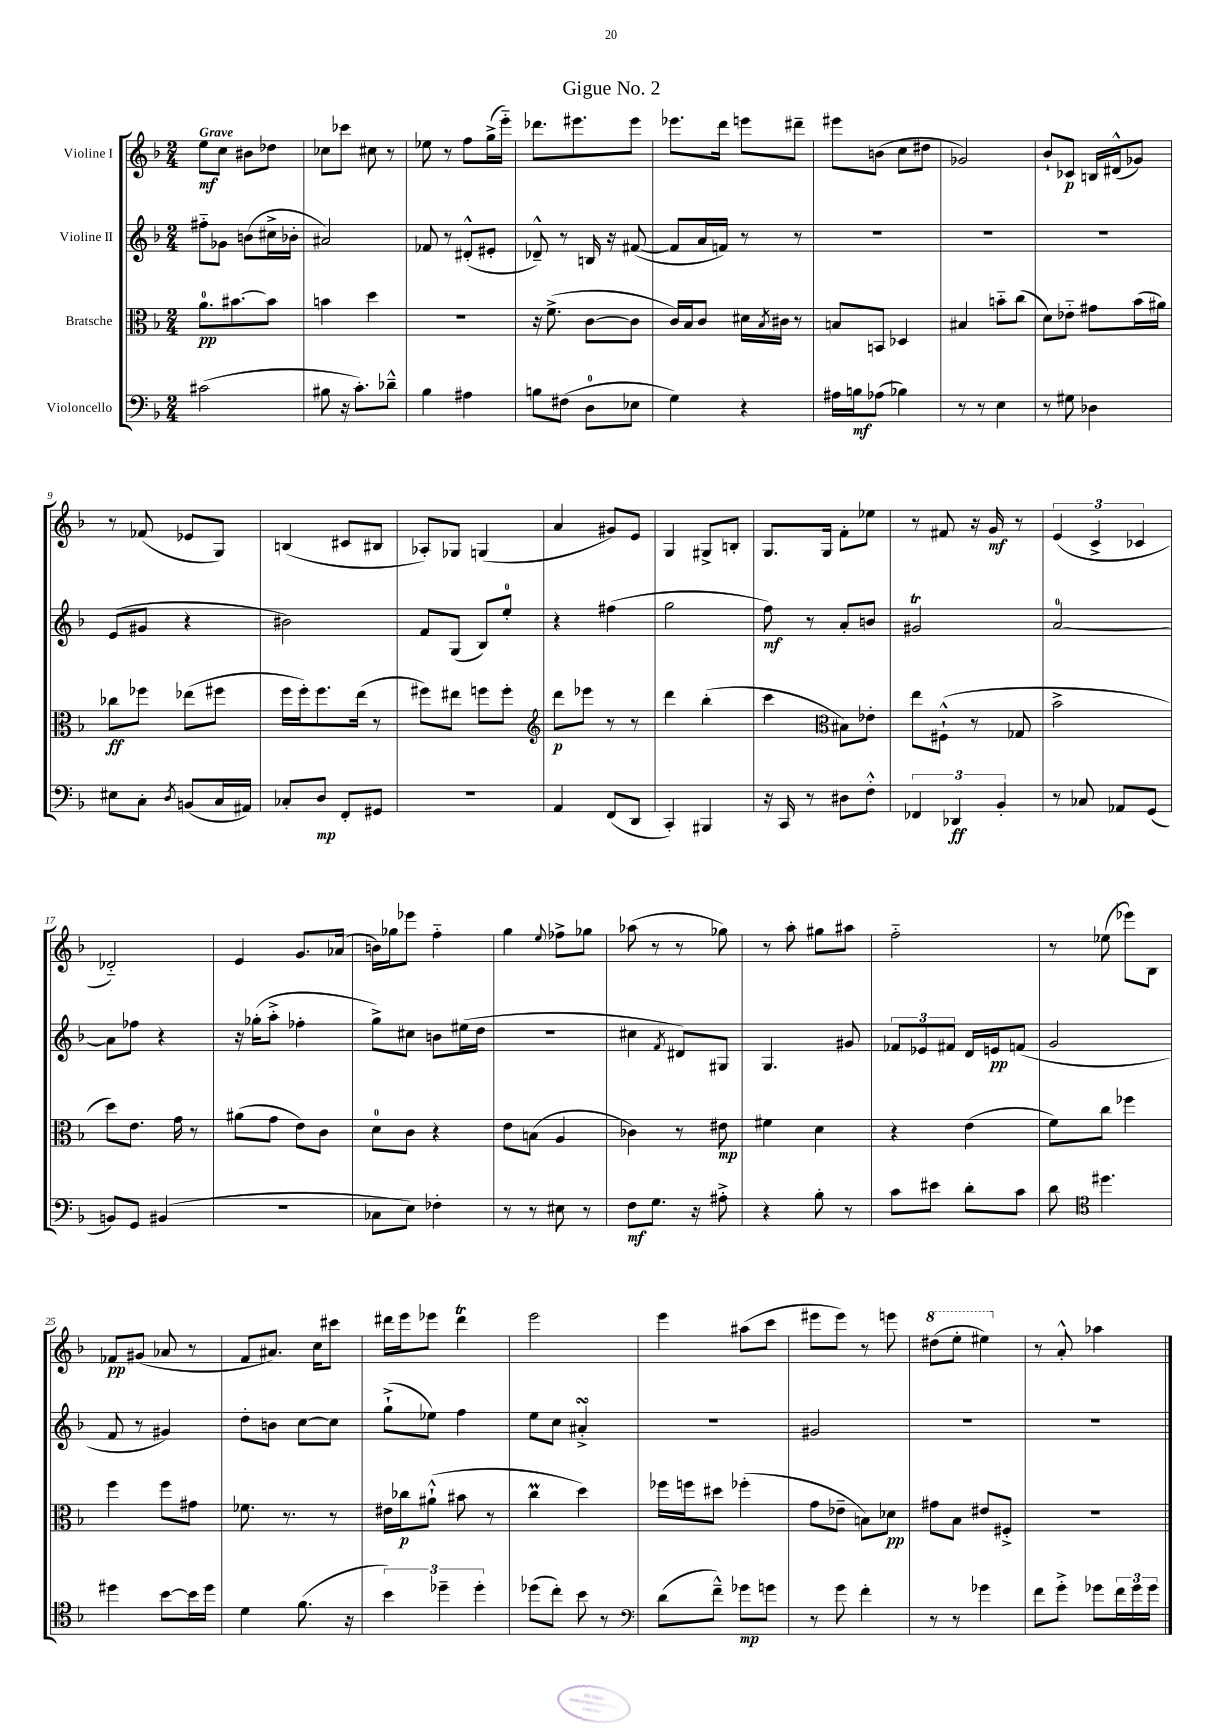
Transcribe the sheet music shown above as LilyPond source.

\header { title = "Gigue No. 2" }
<<
\new StaffGroup <<
\new Staff = "s0" \with { instrumentName = "Violine I" } {
    \clef treble \key f \major \numericTimeSignature \time 2/4 \tempo "Grave"
    e''8\mf c''8 bis'8 des''8 |
    ces''8 ces'''8 cis''8 r8 |
    ees''8 r8 f''8 g''16->( e'''16-_) |
    des'''8. eis'''8. eis'''8 |
    ees'''8. d'''16 e'''8 dis'''8-- |
    eis'''8 b'8( c''8 dis''8 |
    ges'2) |
    bes'8-! ces'8\p b16 dis'16-^( ges'8) |
    r8 fes'8( ees'8 g8) |
    b4( cis'8 bis8 |
    aes8-.) ges8 g4( |
    a'4 gis'8) e'8 |
    g4 gis8-> b8-. |
    g8. g16 f'8-. ees''8 |
    r8 fis'8 r16 g'16\mf r8 |
    \tuplet 3/2 { e'4( c'4-> ces'4 } |
    des'2-_) |
    e'4 g'8. aes'16( |
    b'16) ges''16 ees'''8 f''4-_ |
    g''4 \appoggiatura { e''8 } fes''8-> ges''8 |
    aes''8( r8 r8 ges''8) |
    r8 a''8-. gis''8 ais''8 |
    f''2-_ |
    r8 ees''8( ees'''8) bes8 |
    fes'8\pp gis'8( aes'8 r8 |
    f'8 ais'8.) c''16 cis'''8 |
    dis'''16 e'''16 ees'''8 dis'''4\trill |
    e'''2 |
    e'''4 ais''8( c'''8 |
    eis'''8 eis'''8) r8 e'''8 |
    \ottava #1 dis'''8( e'''8-. eis'''4) \ottava #0 |
    r8 a'8-.-^ aes''4 \bar "|." |
}
\new Staff = "s1" \with { instrumentName = "Violine II" } {
    \clef treble \key f \major \numericTimeSignature \time 2/4
    fis''8-_ ges'8 b'8( cis''16-> bes'16-. |
    ais'2) |
    fes'8 r8 dis'8-.-^( eis'8-. |
    des'8---^) r8 b16 r16 fis'8~( |
    fis'8 a'16 f'16) r8 r8 |
    R2 |
    R2 |
    R2 |
    e'8( gis'8 r4 |
    bis'2) |
    f'8 g8( bes8) e''8-0-. |
    r4 fis''4( |
    g''2 |
    f''8\mf) r8 a'8-. b'8 |
    gis'2\trill |
    a'2-0~ |
    a'8 fes''8 r4 |
    r16 ges''16-.( a''8-.-> fes''4-. |
    g''8->) cis''8 b'8 eis''16( d''16 |
    r2 |
    cis''4 \acciaccatura { f'8 } dis'8) gis8 |
    g4. gis'8 |
    \tuplet 3/2 { fes'8 ees'8 fis'8 } d'16 e'16\pp f'8( |
    g'2 |
    f'8 r8 gis'4) |
    d''8-. b'8 c''8~ c''8 |
    g''8-!->( ees''8) f''4 |
    e''8 c''8 ais'4-.->\turn |
    R2 |
    gis'2 |
    R2 |
    R2 \bar "|." |
}
\new Staff = "s2" \with { instrumentName = "Bratsche" } {
    \clef alto \key f \major \numericTimeSignature \time 2/4
    a'8.-0\pp bis'8.~ bis'8 |
    b'4 d''4 |
    r2 |
    r16 f'8.->( c'8~ c'8 |
    c'16) bes16 c'8 dis'16 \acciaccatura { bes8 } cis'16 r8 |
    b8 b,8 des4 |
    bis4 b'8-_ c''8( |
    d'8) ees'8-_ gis'8 bes'16( ais'16) |
    ces''8\ff fes''8 ees''8( fis''8 |
    f''16 f''16-.) f''8. e''16( r8 |
    fis''8) eis''8 f''8 f''8-. |
    \clef treble d'''8\p ees'''8 r8 r8 |
    d'''4 bes''4-.( |
    c'''4 \clef alto bis8) ees'8-. |
    e''8 fis8-!-^( r8 ges8 |
    bes'2-> |
    d''8) e'8. g'16 r8 |
    ais'8( g'8 e'8) c'8 |
    d'8-0 c'8 r4 |
    e'8 b8( a4 |
    ces'4) r8 eis'8\mp |
    fis'4 d'4 |
    r4 e'4( |
    f'8) c''8 fes''4 |
    f''4 f''8 gis'8 |
    fes'8. r8. r8 |
    eis'16 ces''16\p ais'8-!-^( bis'8 r8 |
    c''4\prall d''4) |
    fes''16 f''16 dis''8 fes''4-.( |
    g'8 ees'8-- b8) des'8\pp |
    gis'8 bes8 eis'8 fis8-.-> |
    R2 \bar "|." |
}
\new Staff = "s3" \with { instrumentName = "Violoncello" } {
    \clef bass \key f \major \numericTimeSignature \time 2/4
    cis'2( |
    bis8 r16 c'8.-.) des'8---^ |
    bes4 ais4 |
    b8 fis8( d8-0 ees8 |
    g4) r4 |
    ais16 b16\mf aes8( bes4) |
    r8 r8 e4 |
    r8 gis8 des4 |
    eis8 c8-. \acciaccatura { d8 } b,8( c16 ais,16) |
    ces8-. d8\mp f,8-. gis,8 |
    R2 |
    a,4 f,8( d,8 |
    c,4-.) bis,,4 |
    r16 c,16 r8 dis8 f8-.-^ |
    \tuplet 3/2 { fes,4 des,4\ff bes,4-. } |
    r8 ces8 aes,8 g,8( |
    b,8) g,8 bis,4( |
    r2 |
    ces8 e8) fes4-. |
    r8 r8 eis8 r8 |
    f8\mf g8. r16 ais8-.-> |
    r4 bes8-. r8 |
    c'8 eis'8 d'8-. c'8 |
    d'8 \clef tenor dis''4. |
    dis''4 bes'8~ bes'16 dis''16 |
    d'4 f'8.( r16 |
    \tuplet 3/2 { bes'4) des''4-- des''4-. } |
    des''8( c''8-.) bes'8 r8 |
    \clef bass d'8( f'8---^) ges'8\mp g'8 |
    r8 g'8 f'4-. |
    r8 r8 ges'4 |
    f'8 g'8-.-> ges'8 \tuplet 3/2 { f'16 ges'16 ges'16 } \bar "|." |
}
>>
>>
